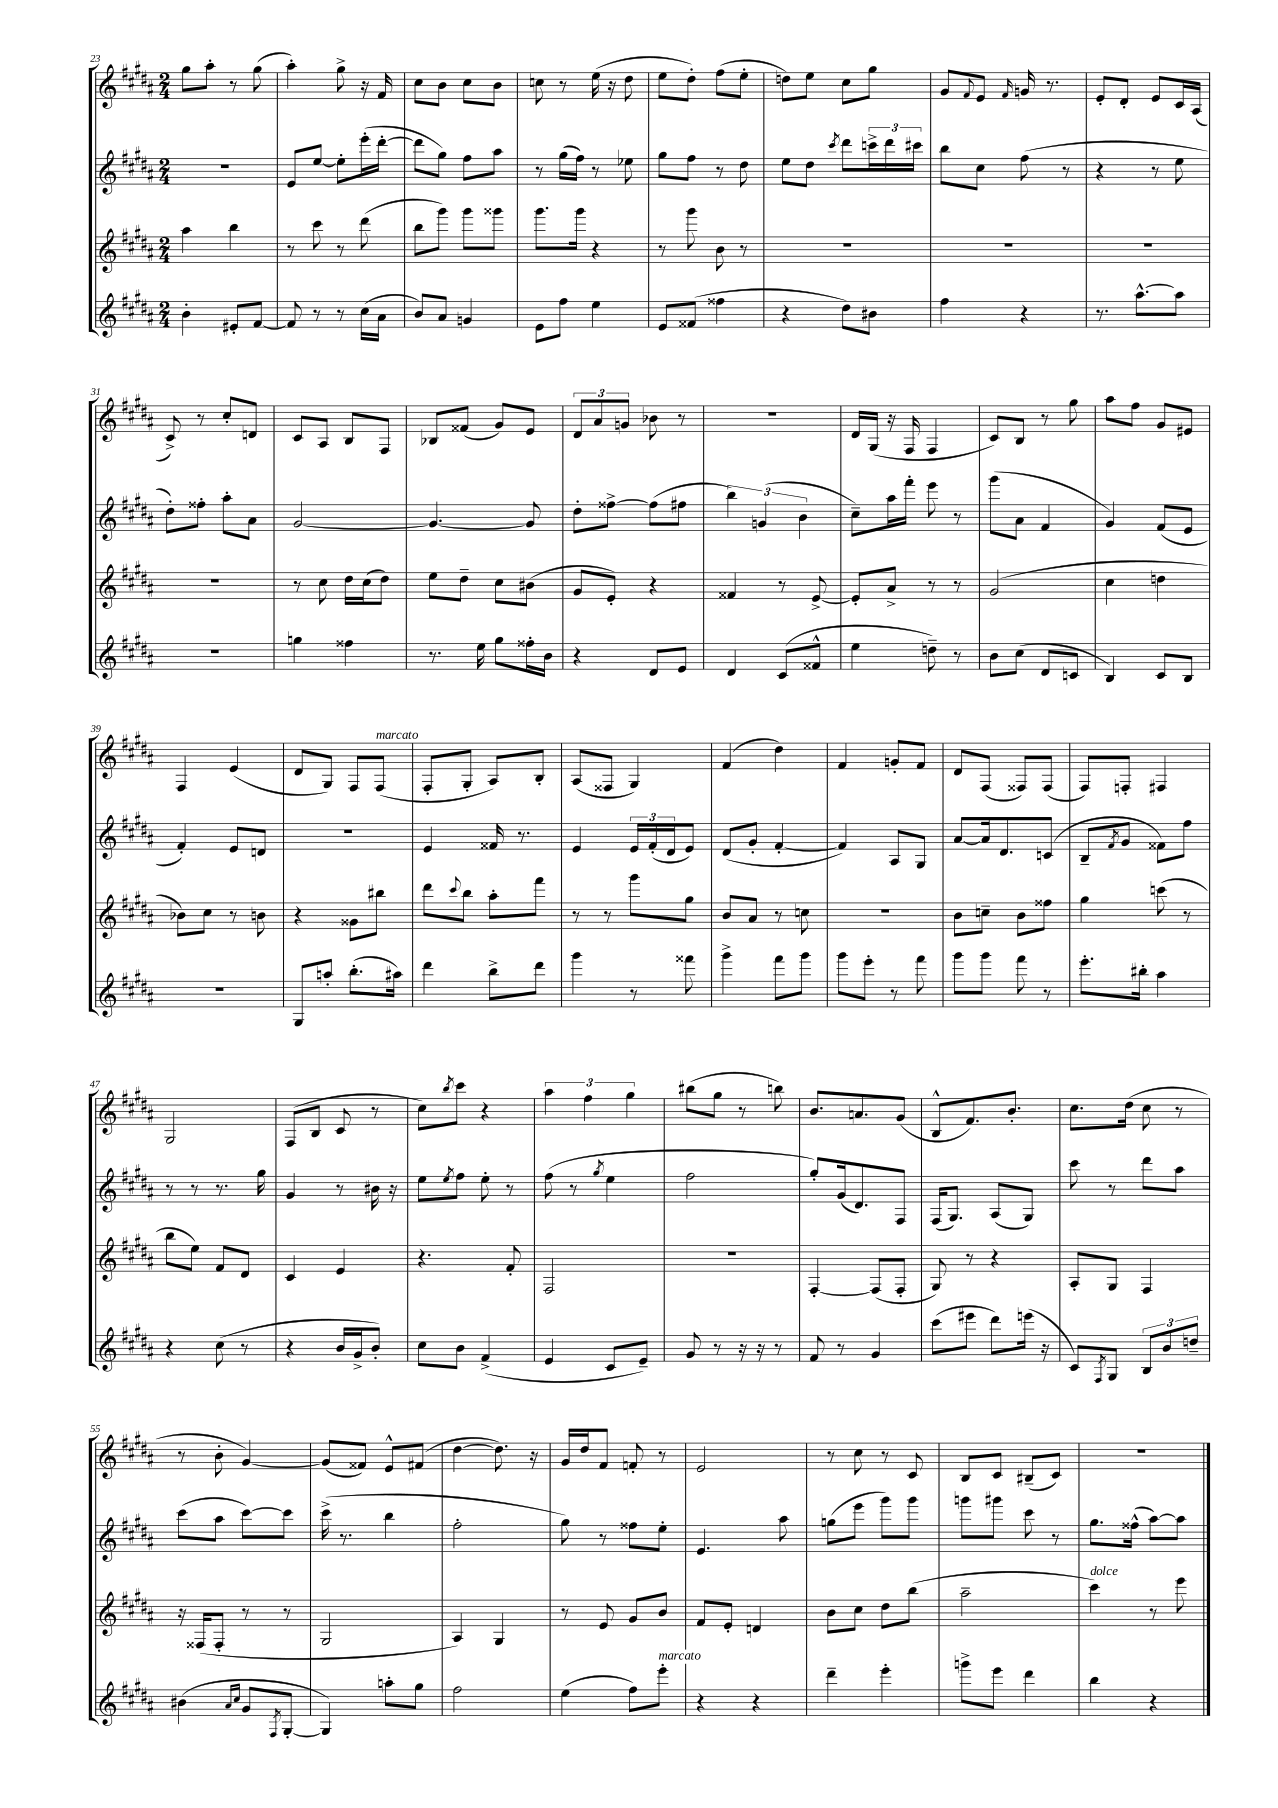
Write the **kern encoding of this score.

**kern	**kern	**kern	**kern
*staff4	*staff3	*staff2	*staff1
*clefG2	*clefG2	*clefG2	*clefG2
*k[f#c#g#d#a#]	*k[f#c#g#d#a#]	*k[f#c#g#d#a#]	*k[f#c#g#d#a#]
*M2/4	*M2/4	*M2/4	*M2/4
4b'	4aa#	2r	8gg#
.	.	.	8aa#'
8e#'	4bb	.	8r
[8f#	.	.	(8gg#
=	=	=	=
8f#]	8r	8e	4aa#')
8r	8ccc#	[8ee	.
8r	8r	8ee']	8gg#^
(16cc#	(8ddd#	(16eee'	16r
16a#	.	[16ddd#'	16f#
=	=	=	=
8b)	8bb	8ddd#]	8cc#
8a#	8ggg#)	8gg#)	8b
4g	8ggg#	8ff#	8cc#
.	8ggg##	8aa#	8b
=	=	=	=
8e	8.ggg#	8r	8cc
8ff#	.	(16gg#	8r
.	16ggg#	16ff#)	.
4ee	4r	8r	(16ee
.	.	.	16r
.	.	8ee-	8dd#
=	=	=	=
8e	8r	8gg#	8ee
(8f##	8ggg#	8ff#	8dd#')
4ff##	8b	8r	(8ff#
.	8r	8dd#	8ee'
=	=	=	=
4r	2r	8ee	8dd)
.	.	8dd#	8ee
.	.	8qccc#	.
8dd#)	.	8ddd#	8cc#
8b#	.	24ccc^	8gg#
.	.	24ddd#	.
.	.	24ccc#	.
=	=	=	=
4ff#	2r	8bb	8g#
.	.	.	8qqf#
.	.	8cc#	8e
.	.	.	16qqf#
4r	.	(8ff#	16g
.	.	.	8.r
.	.	8r	.
=	=	=	=
8.r	2r	4r	8e'
.	.	.	8d#'
[8.aa#^^	.	.	.
.	.	8r	8e
8aa#]	.	8ee	16c#
.	.	.	(16A#
=	=	=	=
2r	2r	8dd#')	8c#^)
.	.	8ff##'	8r
.	.	8aa#'	8cc#'
.	.	8a#	8d
=	=	=	=
4gg	8r	[2g#	8c#
.	8cc#	.	8A#
4ff##	16dd#	.	8B
.	(16cc#	.	.
.	8dd#)	.	8F#
=	=	=	=
8.r	8ee	4.g#_	8B-
.	8dd#~	.	(8f##
16ee	.	.	.
8gg#	8cc#	.	8g#)
16ff##'	(8b#	8g#]	8e
16b	.	.	.
=	=	=	=
4r	8g#	8dd#'	12d#
.	.	.	12a#
.	8e')	[8ff##^	.
.	.	.	12g
8d#	4r	(8ff##]	8b-
8e	.	8ff#	8r
=	=	=	=
4d#	4f##	6bb)	2r
.	.	(6g	.
(8c#	8r	.	.
.	.	6b	.
8f##^^	[8e^	.	.
=	=	=	=
4ee	8e']	8cc#~)	16d#
.	.	.	(16G#
.	8a#^	16aa#	16r
.	.	16fff#'	16F#
8dd~)	8r	8eee	4F#
8r	8r	8r	.
=	=	=	=
8b	(2g#	(8ggg#	8c#)
(8cc#	.	8a#	8B
8d#	.	4f#	8r
8c	.	.	8gg#
=	=	=	=
4B)	4cc#	4g#)	8aa#
.	.	.	8ff#
8c#	4dd	(8f#	8g#
8B	.	8e	8e#
=	=	=	=
2r	8b-)	4f#')	4F#
.	8cc#	.	.
.	8r	8e	(4e
.	8b	8d	.
=	=	=	=
8G#	4r	2r	8d#
8aa'	.	.	8G#)
(8.bb'	8g##	.	8F#
.	8bb#	.	(8F#
16aa#)	.	.	.
=	=	=	=
4ddd#	8ddd#	4e	8F#'
.	8qqccc#	.	.
.	8bb	.	8G#'
8bb^	8aa#'	16f##	8A#)
.	.	8.r	.
8ddd#	8fff#	.	8B'
=	=	=	=
4ggg#	8r	4e	(8A#
.	8r	.	8F##
8r	8ggg#	24e	4G#)
.	.	(24f#'	.
.	.	24d#	.
8fff##	8gg#	8e)	.
=	=	=	=
4ggg#^	8b	(8d#	(4f#
.	8a#	8g#'	.
8fff#	8r	[4f#'	4dd#)
8ggg#	8cc	.	.
=	=	=	=
8ggg#	2r	4f#])	4f#
8eee'	.	.	.
8r	.	8A#	8g'
8fff#	.	8G#	8f#
=	=	=	=
8ggg#	8b	[8a#	8d#
8ggg#	8cc~	16a#]	(8F#
.	.	8.d#	.
8fff#	8b	.	8F##)
8r	8ff##	(8c	(8F##
=	=	=	=
8.eee'	4gg#	8B~	8F#)
.	.	8qf#	.
.	.	8g#	8F'
16bb#'	.	.	.
4aa#	(8ccc	8f##)	4F#
.	8r	8ff#	.
=	=	=	=
4r	8bb	8r	2G#
.	8ee)	8r	.
(8cc#	8f#	8.r	.
8r	8d#	.	.
.	.	16gg#	.
=	=	=	=
4r	4c#	4g#	(8F#
.	.	.	8B
16b	4e	8r	8c#
16g#^	.	.	.
8b')	.	16b#	8r
.	.	16r	.
=	=	=	=
8cc#	4.r	8ee	8cc#)
.	.	8qee	8qbb
8b	.	8ff#	8ccc#
(4f#^	.	8ee'	4r
.	8f#'	8r	.
=	=	=	=
4e	2F#	(8ff#	6aa#
.	.	8r	.
.	.	.	6ff#
.	.	8qgg#	.
8c#	.	4ee	.
.	.	.	6gg#
8e~)	.	.	.
=	=	=	=
8g#	2r	2ff#	(8bb#
8r	.	.	8gg#
16r	.	.	8r
16r	.	.	.
8r	.	.	8bb)
=	=	=	=
8f#	[4F#'	8gg#')	8.b
8r	.	(16g#	.
.	.	8.d#)	8.a
4g#	(8F#]	.	.
.	8F#'	8F#	(8g#
=	=	=	=
(8ccc#	8G#)	(16F#	8B^^
.	.	8.G#)	.
8eee#	8r	.	8.f#)
8ddd#)	4r	(8A#	.
.	.	.	8.b'
(16eee	.	8G#)	.
16r	.	.	.
=	=	=	=
8c#)	8A#'	8ccc#	8.cc#
8qF#	.	.	.
8G#	8G#	8r	.
.	.	.	(16dd#
12B	4F#	8ddd#	8cc#
12b	.	.	.
.	.	8aa#	8r
12dd~	.	.	.
=	=	=	=
(4b#	16r	(8ccc#	8r
.	(16F##	.	.
.	8F##'	8aa#	8b'
16qqa#	.	.	.
16qqcc#	.	.	.
8g#	8r	[8ccc#)	[4g#)
8qF#	.	.	.
[8G#'	8r	8ccc#]	.
=	=	=	=
4G#])	2G#	(16ccc#^	(8g#]
.	.	8.r	.
.	.	.	8f##)
8aa'	.	4bb	8e^^
8gg#	.	.	(8f#
=	=	=	=
2ff#	4A#)	2ff#'	[4dd#
.	4G#	.	8.dd#])
.	.	.	16r
=	=	=	=
(4ee	8r	8gg#)	16g#
.	.	.	16dd#
.	8e	8r	8f#
8ff#)	8g#	8ff##	8f'
8eee'	8b	8ee'	8r
=	=	=	=
4r	8f#	4.e	2e
.	8e'	.	.
4r	4d	.	.
.	.	8aa#	.
=	=	=	=
4ddd#~	8b	(8gg	8r
.	8cc#	8eee	8cc#
4eee'	8dd#	8ggg#)	8r
.	(8bb	8ggg#	8c#
=	=	=	=
8ggg^	2aa#~	8ggg	8B
8eee	.	8ggg#	8c#
4ddd#	.	8ccc#	(8B#~
.	.	8r	8c#)
=	=	=	=
4bb	4ccc#)	8.gg#	2r
.	.	(16ff##^^	.
4r	8r	[8aa#)	.
.	8eee	8aa#]	.
==	==	==	==
*-	*-	*-	*-
